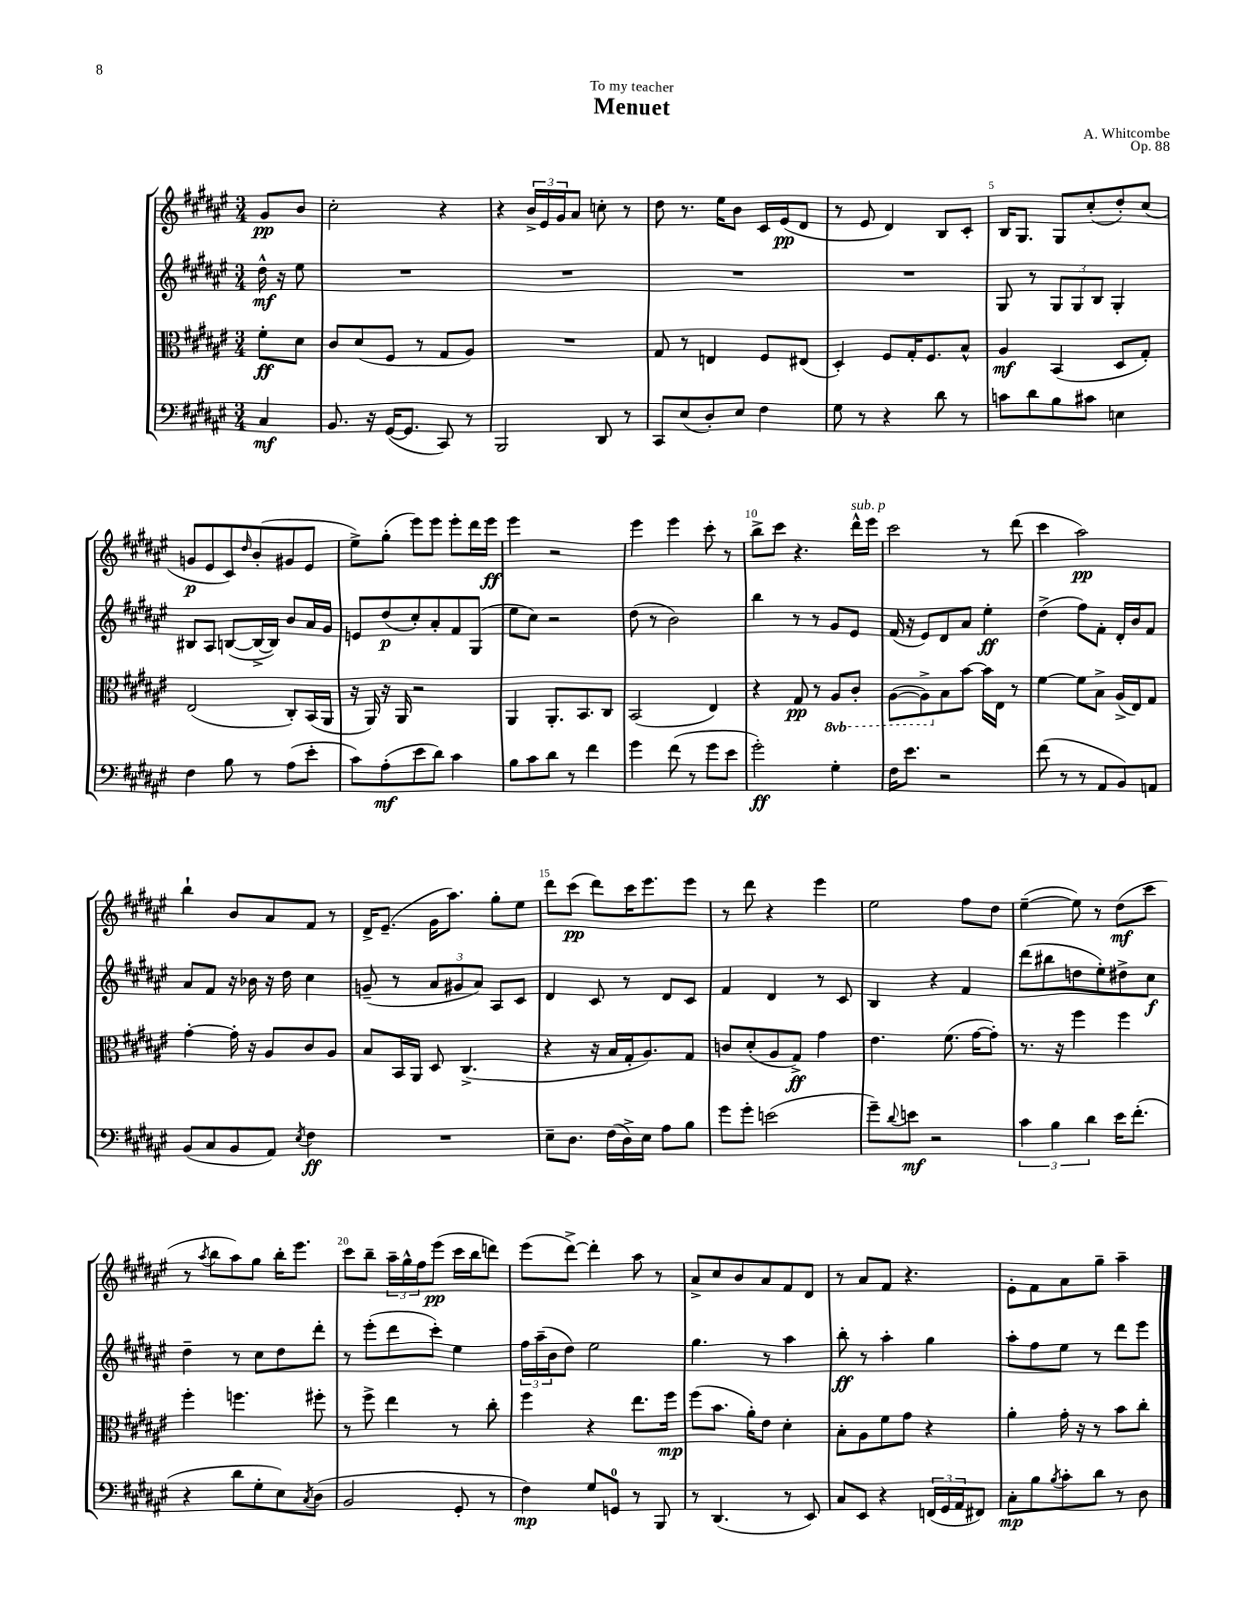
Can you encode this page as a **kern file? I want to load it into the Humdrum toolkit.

**kern	**kern	**kern	**kern
*staff4	*staff3	*staff2	*staff1
*clefF4	*clefC3	*clefG2	*clefG2
*k[f#c#g#d#a#e#]	*k[f#c#g#d#a#e#]	*k[f#c#g#d#a#e#]	*k[f#c#g#d#a#e#]
*M3/4	*M3/4	*M3/4	*M3/4
4C#	8f#'	16dd#^^	8g#
.	.	16r	.
.	8d#	8ee#	8b
=	=	=	=
8.BB	8c#	2.r	2cc#'
.	(8d#	.	.
16r	.	.	.
([16GG#	8F#	.	.
8.GG#]	.	.	.
.	8r	.	.
8CC#)	8G#	.	4r
8r	8A#)	.	.
=	=	=	=
2BBB	2.r	2.r	4r
.	.	.	24b^
.	.	.	24e#
.	.	.	24g#
.	.	.	8a#
8DD#	.	.	8cc'
8r	.	.	8r
=	=	=	=
8CC#	8G#	2.r	8dd#
(8E#	8r	.	8.r
8D#')	4E	.	.
.	.	.	16ee#
8E#	.	.	8b
4F#	8F#	.	16c#
.	.	.	(16e#
.	(8E#	.	8d#
=	=	=	=
8G#	4D#')	2.r	8r
8r	.	.	8e#
4r	8F#	.	4d#)
.	16G#'	.	.
.	8.F#	.	.
8d#	.	.	8B
8r	8B^^	.	8c#'
=	=	=	=
8c	4A#	8G#	16B
.	.	.	8.G#
8d#	.	8r	.
8B	(4BB	12G#	8G#
.	.	12G#	.
8c#	.	.	(8cc#'
.	.	12B	.
4E	8D#	4G#'	8dd#')
.	8G#')	.	(8cc#
=	=	=	=
4F#	(2E#	8B#	8g
.	.	8A#	8e#
8B	.	([8B	8c#)
.	.	.	16qqdd#
8r	.	16B^_	(8b'
.	.	16B])	.
(8A#	8C#')	8b	8g#
8e#'	(16BB	16a#	8e#
.	16AA#	16g#	.
=	=	=	=
8c#)	16r	8e	8ee#^)
.	16AA#)	.	.
(8A#'	16r	(8dd#	(8gg#'
.	16AA#	.	.
8e#	2r	8cc#')	8eee#)
8d#)	.	8a#'	8eee#
4c#	.	8f#	8eee#'
.	.	(8G#	16ddd#
.	.	.	16eee#
=	=	=	=
8B	4AA#	8ee#	4eee#
8c#	.	8cc#)	.
8d#	8.AA#'	2r	2r
8r	.	.	.
.	8.BB	.	.
4f#	.	.	.
.	8C#	.	.
=	=	=	=
4g#	(2BB	(8dd#	4eee#
.	.	8r	.
(8f#	.	2b)	4eee#
8r	.	.	.
8g#	4E#)	.	8ccc#'
8e#	.	.	8r
=	=	=	=
2g#')	4r	4bb	8bb^
.	.	.	8ccc#
.	8G#	8r	4.r
.	8r	8r	.
4G#'	8AA#	8g#	.
.	8C#'	8e#	16ddd#^^
.	.	.	16eee#
=	=	=	=
16F#	([8AA#	(16f#	2ccc#
8.e#	.	16r	.
.	8AA#^])	8e#)	.
2r	8B	8d#	.
.	[8b	8a#	.
.	16b]	4ee#'	8r
.	16E#	.	.
.	8r	.	(8ddd#
=	=	=	=
(8f#	[4f#	(4dd#^	4ccc#
8r	.	.	.
8r	8f#]	8ff#)	2aa#)
8AA#	8B^	8f#'	.
8BB)	(16A#^	16d#'	.
.	16E#)	16b	.
8AA	8G#	8f#	.
=	=	=	=
(8BB	[4g#'	8a#	4bb`
8C#	.	8f#	.
8BB	16g#']	16r	8b
.	16r	16b-	.
8AA#)	8A#	16r	8a#
.	.	16dd#	.
8qE#	.	.	.
4F#	8c#	4cc#	8f#
.	8A#	.	8r
=	=	=	=
2.r	8B	(8g~	16d#^
.	.	.	(8.e#~
.	16BB	8r	.
.	16AA#	.	.
.	8D#	12a#	16g#
.	.	.	8.aa#)
.	.	12g#	.
.	(4.C#^	.	.
.	.	12a#)	.
.	.	8A#	8gg#'
.	.	8c#	8ee#
=	=	=	=
8E#~	4r	4d#	8ddd#
8.D#	.	.	(8ccc#
.	16r	8c#	8ddd#)
(16F#	16B	.	.
16D#^)	16G#'	8r	16ccc#
16E#	8.A#)	.	8.eee#
8A#	.	8d#	.
8B	8G#	8c#	8eee#
=	=	=	=
8g#	8c	4f#	8r
8g#'	(8d#'	.	8ddd#
(2e	8A#	4d#	4r
.	8G#^)	.	.
.	4g#	8r	4eee#
.	.	8c#	.
=	=	=	=
8g#~)	4.e#	4B	2ee#
8qqd#	.	.	.
8e	.	.	.
2r	.	4r	.
.	(8.f#	.	.
.	.	4f#	8ff#
.	[16g#	.	.
.	8g#'])	.	8dd#
=	=	=	=
6c#	8.r	(8ddd#	([4ee#~
.	.	8bb#	.
6B	.	.	.
.	16r	.	.
.	4ff#	8dd	8ee#])
6d#	.	.	.
.	.	8ee#')	8r
16e#	4ff#	8dd#^	(8dd#
(8.f#'	.	.	.
.	.	8cc#	8ccc#
=	=	=	=
4r	4ff#'	4dd#~	8r
.	.	.	8qaa#
.	.	.	8bb
8d#	4.ff	8r	8aa#)
8G#'	.	8cc#	8gg#
8E#)	.	8dd#	16bb'
.	.	.	8.eee#
8qC#	.	.	.
(8D#	8ff#'	8ddd#'	.
=	=	=	=
2BB	8r	8r	8ccc#
.	8ff#^	(8eee#'	8bb~
.	4ee#	8ddd#	24aa#~
.	.	.	24gg#^^
.	.	.	24ff#
.	.	8ccc#')	(8eee#
8GG#'	8r	4ee#	16ccc#
.	.	.	16bb
8r	8cc#'	.	8ddd)
=	=	=	=
4F#)	4ff#	24ff#	(8eee#
.	.	(24aa#~	.
.	.	24b	.
.	.	8dd#)	[8ddd#^)
8G#	4r	2ee#	4ddd#']
8GG	.	.	.
8r	8.ee#	.	8aa#
8BBB	.	.	8r
.	16ff#	.	.
=	=	=	=
8r	(8ff#	4.gg#	8a#^
(4.DD#	8.b	.	8cc#
.	.	.	8b
.	16a#')	.	.
.	8e#	8r	8a#
8r	4d#'	4aa#	8f#
8EE#)	.	.	8d#
=	=	=	=
8C#	8B'	8bb'	8r
8EE#	8A#	8r	8a#
4r	8f#	4aa#'	8f#
.	8g#	.	4.r
(24FF	4r	4gg#	.
24GG#	.	.	.
24AA#	.	.	.
8FF#)	.	.	.
=	=	=	=
8C#'	4a#'	8aa#'	8e#'
8B	.	8ff#	8f#
8qB	.	.	.
8c#'	16g#'	8ee#	8a#
.	16r	.	.
8d#	8r	8r	8gg#~
8r	8b	8ddd#	4aa#~
8D#	8cc#'	8eee#	.
==	==	==	==
*-	*-	*-	*-
